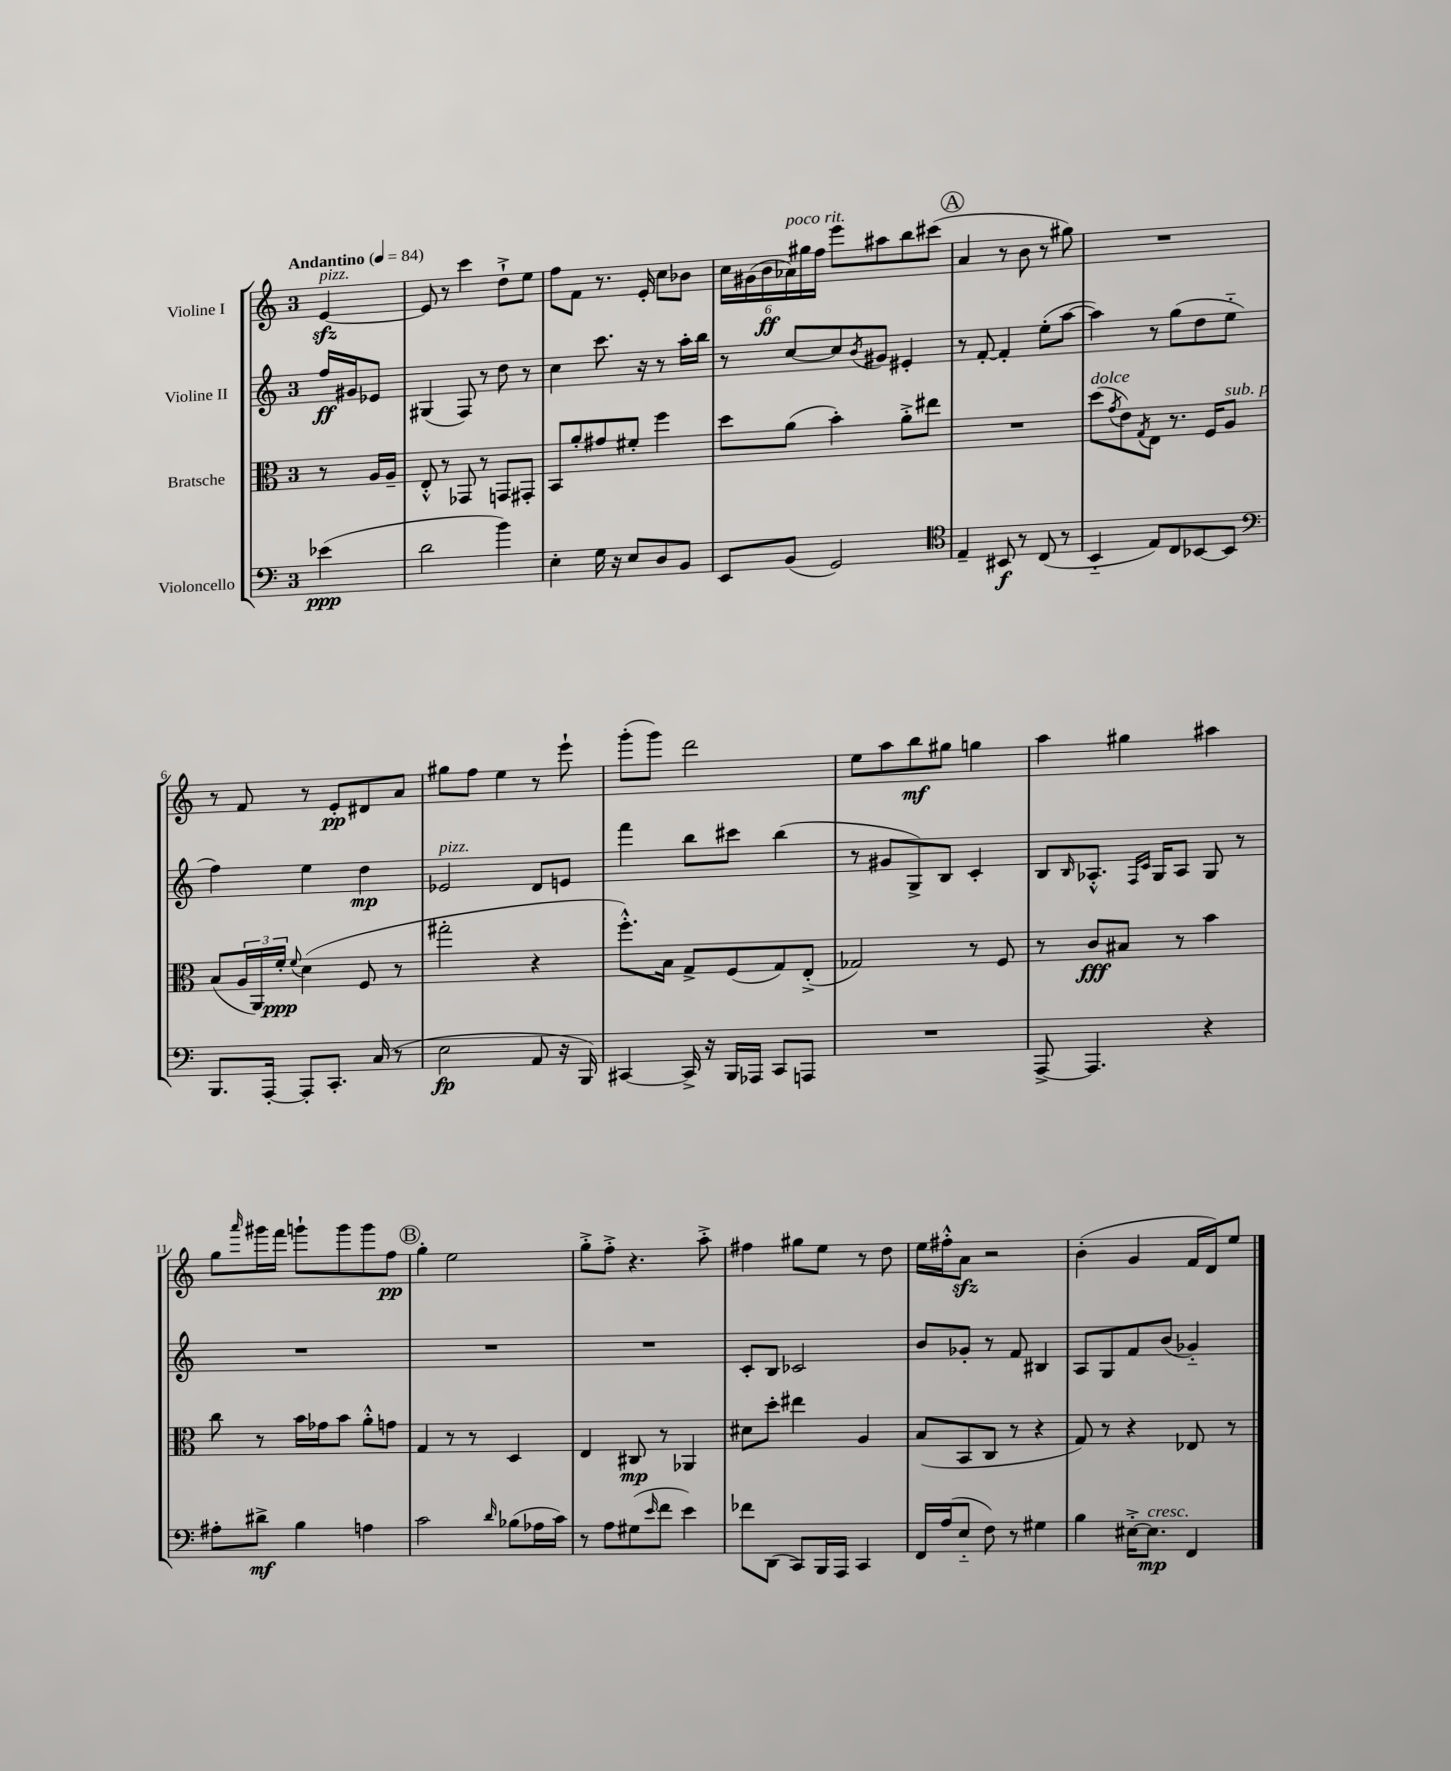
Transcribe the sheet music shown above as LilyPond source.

<<
\new StaffGroup <<
\new Staff = "s0" \with { instrumentName = "Violine I" } {
    \clef treble \key c \major \once \override Staff.TimeSignature.style = #'single-digit \time 3/4 \partial 4 \tempo "Andantino" 4 = 84
    e'4~\sfz^\markup { \italic "pizz." } |
    e'8 r8 c'''4 d''8-!-> e''8 |
    f''8 f'8 r8. e'16-. c''8 bes'8 |
    \tuplet 6/4 { c''16 gis'16( b'16\ff aes'16^\markup { \italic "poco rit." }) gis''16 f''16 } e'''8 ais''8 b''8 cis'''8( |
    \mark \markup { \circle "A" } a'4 r8 b'8 r8 gis''8) |
    R2. |
    r8 f'8 r8 e'8-.\pp dis'8 a'8 |
    gis''8 f''8 e''4 r8 e'''8-! |
    g'''8-.( g'''8) d'''2 |
    e''8 a''8 b''8\mf gis''8 g''4 |
    a''4 gis''4 ais''4 |
    g''8 \grace { a'''16 } gis'''16 f'''16 g'''8-! g'''8 g'''8 f''8\pp |
    \mark \markup { \circle "B" } g''4-. e''2 |
    g''8-.-> f''8-.-> r4. a''8-.-> |
    fis''4 gis''8 e''8 r8 d''8 |
    e''16 fis''16-.-^ a'8\sfz r2 |
    b'4-.( g'4 f'16 d'16) e''8 \bar "|." |
}
\new Staff = "s1" \with { instrumentName = "Violine II" } {
    \clef treble \key c \major \once \override Staff.TimeSignature.style = #'single-digit \time 3/4 \partial 4
    f''16\ff gis'16 ees'8 |
    gis4( f8) r8 d''8 r8 |
    c''4 c'''8. r16 r8 a''16-. b''16 |
    r8 c''8~ c''8 \acciaccatura { b'8 } gis'8 eis'4-. |
    \mark \markup { \circle "A" } r8 f'8~-. f'4-. e''8-.( a''8~ |
    a''4) r8 g''8( d''8 e''8-_ |
    f''4) e''4 d''4\mp |
    ees'2^\markup { \italic "pizz." } d'8 e'8 |
    f'''4 b''8 cis'''8 b''4( |
    r8 gis'8 g8->) b8 c'4-. |
    b8 \grace { b16 } aes8.-.-^ \grace { f16 c'16 } g16 aes8 g8 r8 |
    R2. |
    \mark \markup { \circle "B" } R2. |
    R2. |
    c'8-. b8 ces'2 |
    b'8 ges'8-. r8 f'8 bis4 |
    a8 g8 f'8 b'8( ges'4-_) \bar "|." |
}
\new Staff = "s2" \with { instrumentName = "Bratsche" } {
    \clef alto \key c \major \once \override Staff.TimeSignature.style = #'single-digit \time 3/4 \partial 4
    r8 a16 a16-- |
    e8-.-^ r8 ges,8 r8 g,8 gis,8-. |
    b,8 a'8-. gis'8 fis'8-. f''4 |
    d''8 a'8( b'4-.) a'8-.-> eis''8 |
    \mark \markup { \circle "A" } R2. |
    d''8^\markup { \italic "dolce" }( \acciaccatura { g'8 } e'8) \acciaccatura { g8 } e8 r8. f16 a8^\markup { \italic "sub. p" } |
    b8( \tuplet 3/2 { a16 a,16) f'16-.\ppp } \appoggiatura { f'8 } d'4( f8 r8 |
    gis''2-. r4 |
    f''8.-.-^) b16 g8-> f8( g8) e8-.->( |
    ges2) r8 f8 |
    r8 c'8\fff bis8 r8 b'4 |
    c''8 r8 b'16 ges'16 b'8 a'8-.-^ g'8 |
    \mark \markup { \circle "B" } g4 r8 r8 d4 |
    e4 cis8\mp r8 aes,4 |
    dis'8 d''8-. eis''4 a4 |
    b8( b,8 c8 r8 r4 |
    g8) r8 r4 ees8 r8 \bar "|." |
}
\new Staff = "s3" \with { instrumentName = "Violoncello" } {
    \clef bass \key c \major \once \override Staff.TimeSignature.style = #'single-digit \time 3/4 \partial 4
    ees'4\ppp( |
    d'2 b'4) |
    e4-. g16 r16 e8 d8 b,8 |
    e,8 b,8( g,2) |
    \mark \markup { \circle "A" } \clef tenor e4-- bis,8\f r8 c8( r8 |
    b,4-_ e8) c8 bes,8~ bes,8 |
    \clef bass b,,8. a,,16~-. a,,8-. c,8.-. c16( r8 |
    e2\fp a,8 r16 b,,16) |
    cis,4~ cis,16-> r16 b,,16 aes,,16 cis,8 a,,8 |
    R2. |
    a,,8~-> a,,4. r4 |
    ais8-. dis'8->\mf b4 a4 |
    \mark \markup { \circle "B" } c'2 \grace { d'16 } bes8( aes16 c'16) |
    r8 a8 gis8( \grace { e'16 } f'8 e'4) |
    fes'8 d,8( c,8) b,,16 a,,16 c,4 |
    f,16 a16( e8-_ f8) r8 gis4 |
    b4 eis16~-.-> eis8.\mp^\markup { \italic "cresc." } f,4 \bar "|." |
}
>>
>>
